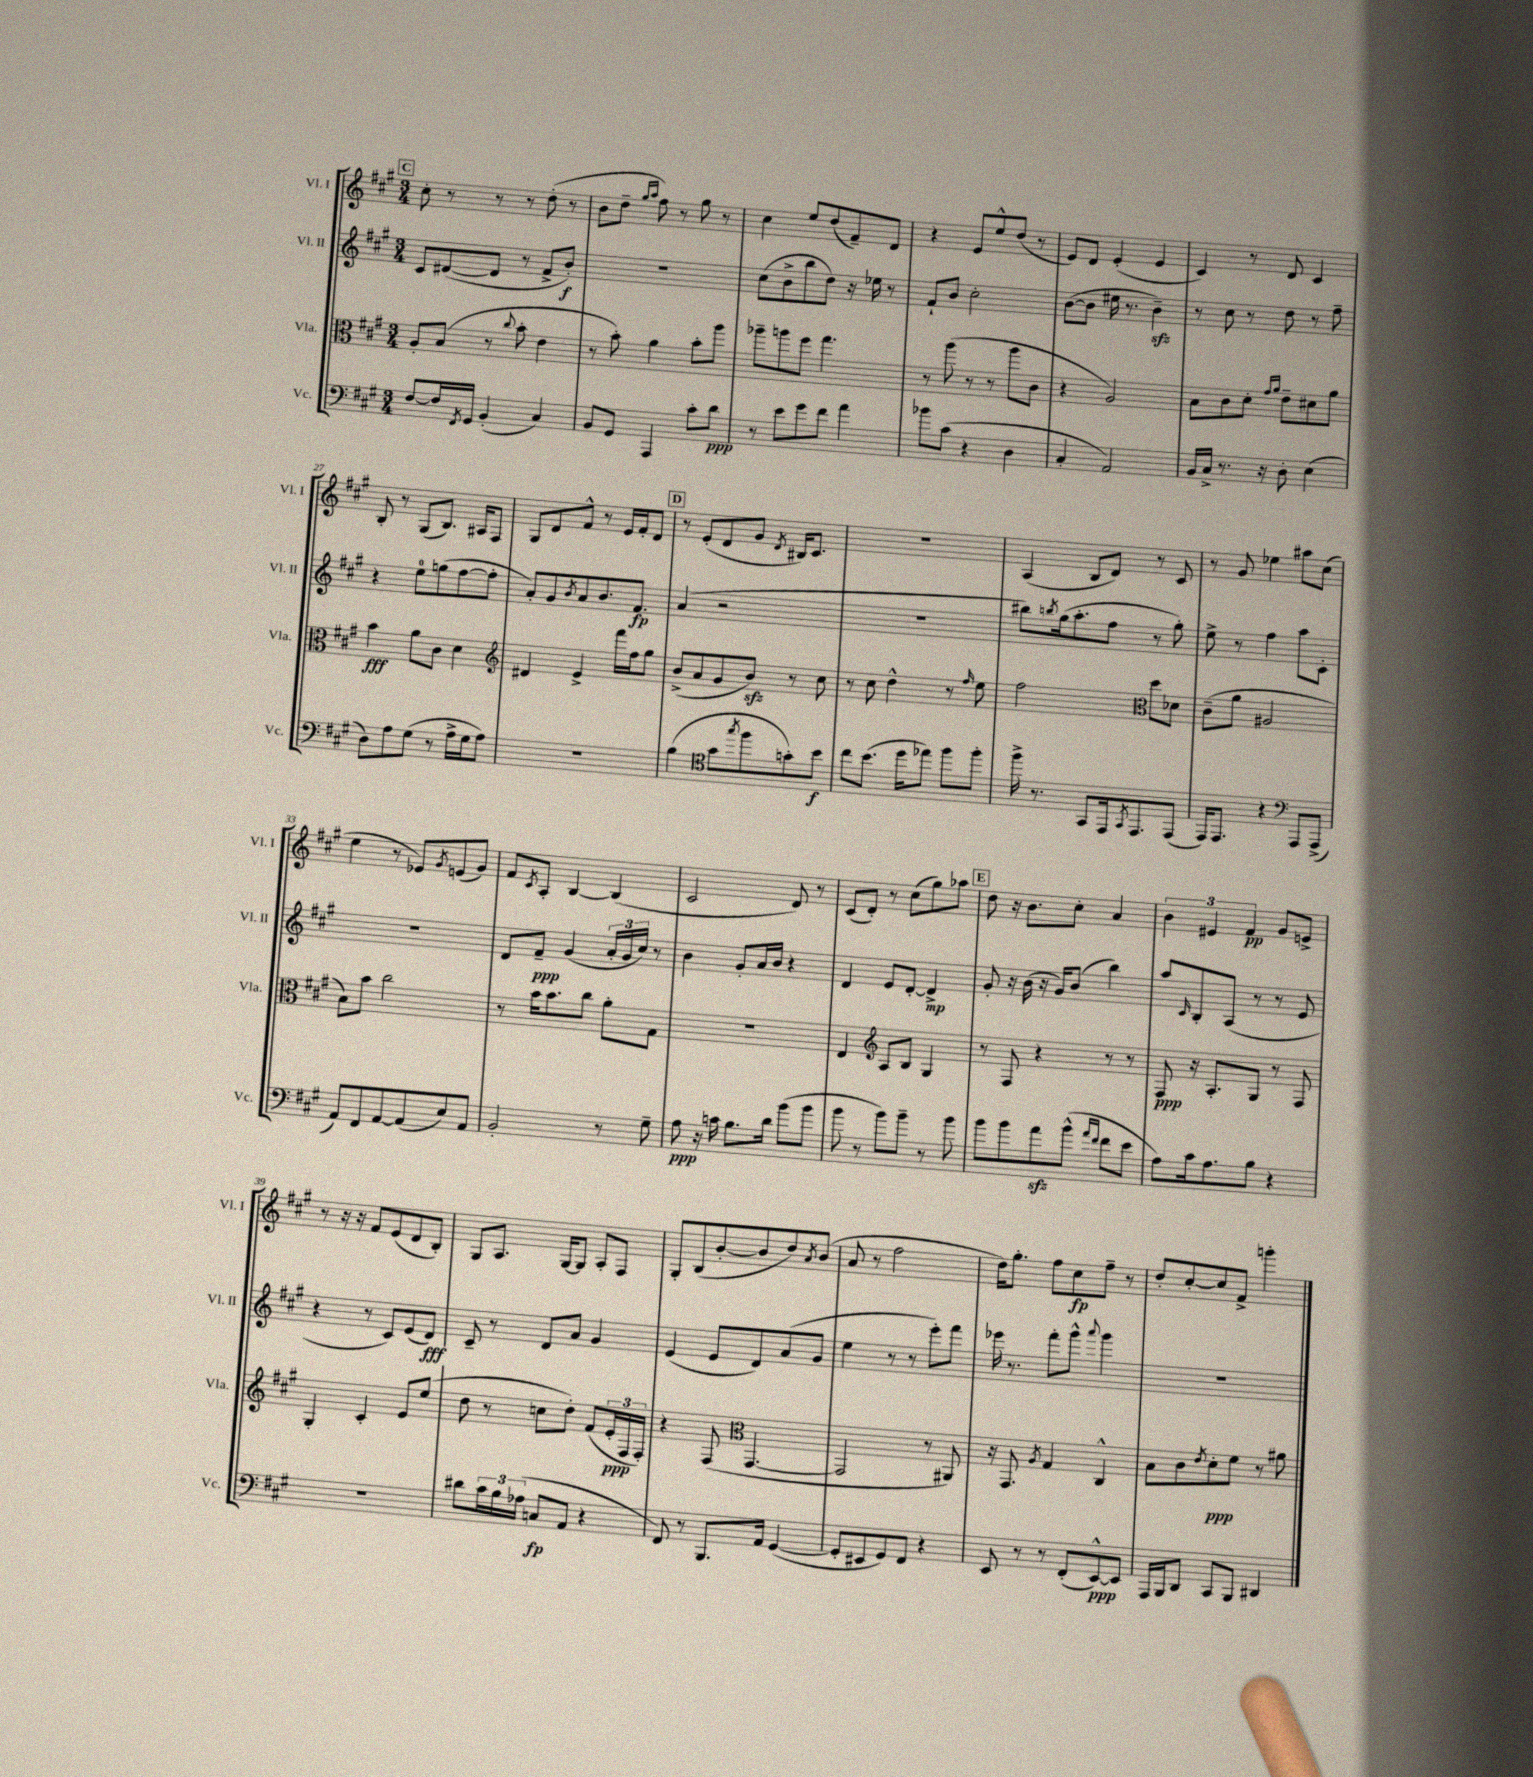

**kern	**kern	**kern	**kern
*staff4	*staff3	*staff2	*staff1
*clefF4	*clefC3	*clefG2	*clefG2
*k[f#c#g#]	*k[f#c#g#]	*k[f#c#g#]	*k[f#c#g#]
*M3/4	*M3/4	*M3/4	*M3/4
[8F#	8A'	8c#	8cc#'
16F#]	(8B	([8d#	8r
8qFF#	.	.	.
16GG#	.	.	.
(4BB'	8r	8d#]	8r
.	8qqcc#	.	.
.	8b'	8r	8r
4C#)	4e	8f#^	(8dd'
.	.	8b')	8r
=	=	=	=
8BB	8r	2.r	8b
8GG#	8b')	.	8dd~
.	.	.	16qqgg#
.	.	.	16qqaa
4AAA	4a	.	8ff#)
.	.	.	8r
8c#'	8b'	.	8gg#
8d	8aa	.	8r
=	=	=	=
8r	8aa-~	(8cc#	4cc#
8e	8aa	8b^	.
8g#	8ff#	8bb	8ee
8f#	4.gg#	8dd)	(8dd
4a	.	16r	8f#~)
.	.	16ee-	.
.	.	8r	8d
=	=	=	=
8b-	8r	8f#`	4r
(8c#	(8aa	8b	.
4r	8r	2cc#'	8e
.	8r	.	8ee^^
4D	8aa	.	(8dd
.	8c#	.	8r
=	=	=	=
4C#'	4r	([8b	8e)
.	.	8b]	8d
2AA)	2A)	16ee#	(4e'
.	.	8.r	.
.	.	4b~)	4e
=	=	=	=
16BB	8B	8r	4c#)
16C#^	.	.	.
8.r	8c#	8cc#	.
.	8d'	8r	8r
16r	.	.	.
.	16qqg#	.	.
.	16qqa	.	.
8D'	8e~	8dd	8d
(4E	8d#	8r	4c#
.	8a	8ff#~	.
=	=	=	=
8D)	4b	4r	8B'
8A	.	.	8r
(8G#	8a	8ee	(8G#
8r	8c#	(8gg	8.B)
16A^	4d	[8ff#	.
16G#	.	.	16A#
8A)	.	8ff#']	8F#
=	=	=	=
*	*clefG2	*	*
2.r	4d#	8a')	8G#
.	.	8g#	8d
.	.	8qb	.
.	4e^	8a	8f#^^
.	.	8.b	8r
.	16fff#	.	16e
.	16ff#	8.f#	16f#'
.	8gg#	.	8d
=	=	=	=
(4B	(8b^	(4a	8r
.	8a	.	(8e'
*clefC4	*	*	*
8g#	8g#	2r	8d
8qgg#	.	.	.
8ff#	8b)	.	8g#
.	.	.	8qd
8g')	8r	.	16B#)
.	.	.	8.c#
8b	8cc#	.	.
=	=	=	=
8cc#	8r	2.r	2.r
(8.b	8cc#	.	.
.	4dd^^	.	.
16dd	.	.	.
8ee-)	.	.	.
8ff#	8r	.	.
.	16qqff#	.	.
8ff#'	8ee	.	.
=	=	=	=
16ff#^	2ff#	8bb#)	(4A
8.r	.	.	.
.	.	8qbb	.
.	.	(16gg#	.
.	.	8.aa'	.
8GG#	.	.	8B
16EE	.	8ff#	8d)
8qGG#	.	.	.
8.EE	.	.	.
*	*clefC3	*	*
.	8dd	8r	8r
(8EE	8d-	8gg#')	8c#
=	=	=	=
16EE)	(8c#~	8ee^	8r
8.EE	.	.	.
.	8a	8r	8g#
4r	2A#	4ff#	4ee-
*clefF4	*	*	*
8AAA	.	8aa	8aa#
(8AAA^	.	8c#'	(8cc#
=	=	=	=
8AA)	8B)	2.r	4ee
8FF#	8b	.	.
[8AA	2cc#	.	8r
(8AA]	.	.	8e-)
.	.	.	8qg#
8E)	.	.	(8e
8AA	.	.	8g#)
=	=	=	=
2BB'	8r	8d	8f#
.	.	.	8qc#
.	16b	8f#~	8A'
.	8.b	.	.
.	.	(4g#	[4B
.	8cc#	.	.
8r	8a'	24a'	(4B]
.	.	24g#	.
.	.	24cc#)	.
8G#~	8G#	8r	.
=	=	=	=
8A	2.r	4b	2c#
16r	.	.	.
16c	.	.	.
8.B	.	8g#'	.
.	.	16a	.
16d	.	16b	.
(8b	.	4r	8d)
8b	.	.	8r
=	=	=	=
8b	4E	4d	(8c#
8r	.	.	8d')
*	*clefG2	*	*
8b)	8A	8e	8r
8b~	8B	[8d'	(8cc#
8r	4G#	4d^]	8gg#)
8b	.	.	8aa-
=	=	=	=
8b	8r	8g#'	8dd
8b	8F#	16r	16r
.	.	(16b	8.b
8a	4r	16r	.
.	.	16g#)	.
(8b^^	.	(8b	8cc#'
16qqa	.	.	.
16qqf#	.	.	.
8f#	8r	4bb)	4a
8e	8r	.	.
=	=	=	=
8A)	8F#	8aa	6b
.	.	16qqc#	.
16c#	16r	8B'	.
.	.	.	6e#
8.A	8.A'	.	.
.	.	(8A	.
.	.	.	6f#
8B	8G#	8r	.
4r	8r	8r	8g#
.	8F#	8e	8e^
=	=	=	=
2.r	4G#'	4r	8r
.	.	.	16r
.	.	.	16r
.	4c#'	8r	8f#
.	.	8c#)	(8e
.	8e	(8e	8d
.	(8ee	8d)	8B')
=	=	=	=
8d#	8dd	8c#~	8G#
24c#	8r	8r	8.A
24B	.	.	.
(24A-	.	.	.
8C	8cc	8d	.
.	.	.	[16G#
8AA	8dd')	8a	8G#]
4r	(8f#	4g#	8A'
.	24e'	.	8F#
.	24F#	.	.
.	24F#')	.	.
=	=	=	=
8FF#)	4r	(4e	8G#'
8r	.	.	(8B
8.BBB	(8F#	8e	[8b'
*	*clefC3	*	*
.	[4.GG#	8d)	8b]
16AA	.	.	.
([4GG#	.	(8a	8dd)
.	.	.	8qa
.	.	8g#	(8b
=	=	=	=
8GG#']	2GG#]	4ee	8a
8EE#	.	.	8r
8GG#)	.	8r	2ff#
8FF#	.	8r	.
4r	8r	8eee')	.
.	8AA#)	8fff#	.
=	=	=	=
8EE	16r	16eee-	16dd)
.	8.GG#	8.r	8.gg#'
8r	.	.	.
.	8qA	.	.
8r	4G#	8fff#'	8ff#
(8FF#'	.	8ggg#^^	8cc#
.	.	8qqaaa	.
[8EE^^)	4C#^^	4ggg#	8ff#~
8EE]	.	.	8r
=	=	=	=
16AAA	8B	2.r	8dd'
16BBB	.	.	.
8DD	8c#	.	[8cc#'
.	8qe	.	.
8CC#	8d'	.	8cc#]
8BBB	8f#	.	8f#^
4DD#	8r	.	4ggg'
.	8a#	.	.
==	==	==	==
*-	*-	*-	*-
